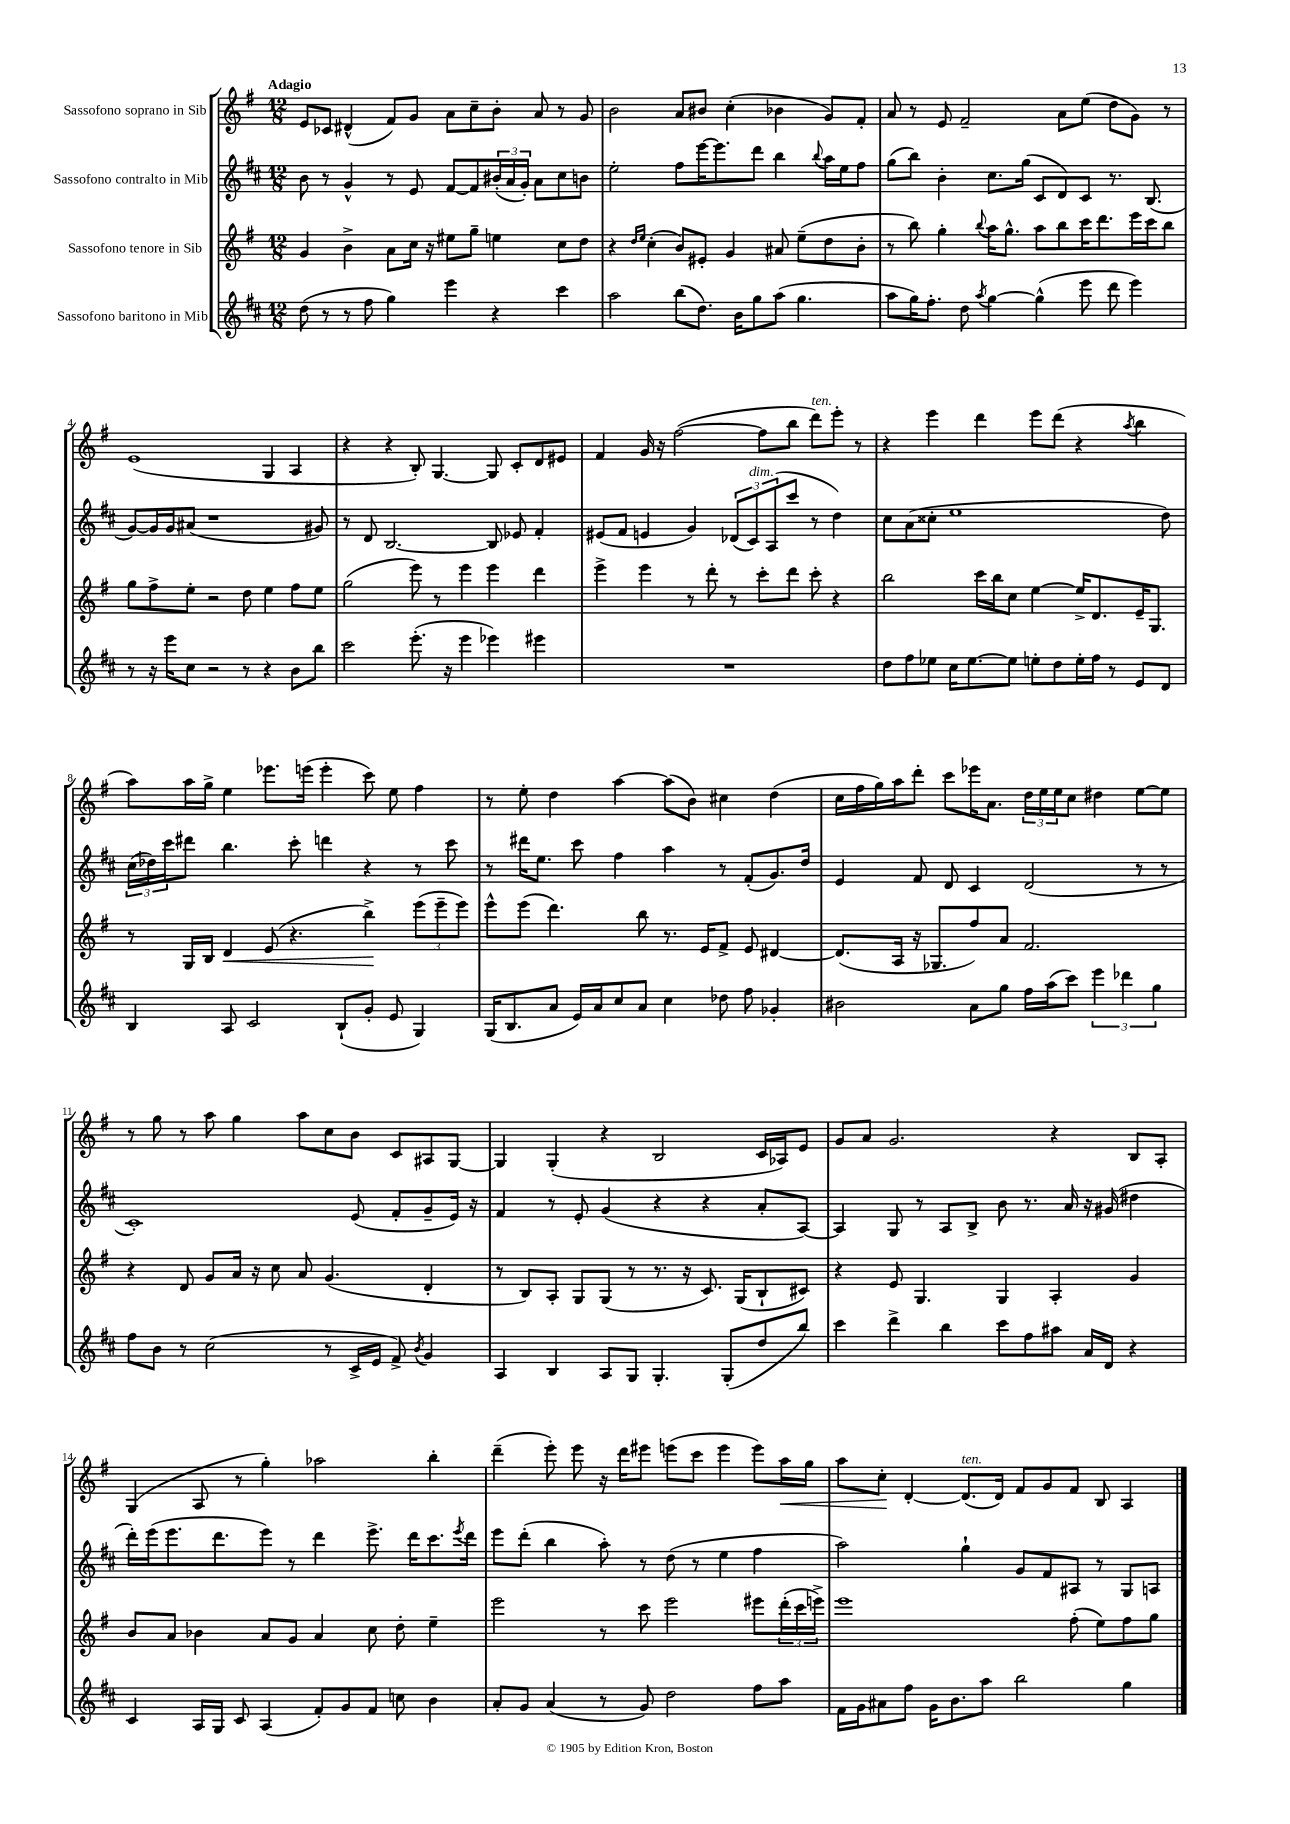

**kern	**kern	**kern	**kern
*staff4	*staff3	*staff2	*staff1
*clefG2	*clefG2	*clefG2	*clefG2
*k[f#c#]	*k[f#]	*k[f#c#]	*k[f#]
*M12/8	*M12/8	*M12/8	*M12/8
(8dd	4g	8b	8e
8r	.	8r	8c-
8r	4b^	4g^^	(4d#^^
8ff#	.	.	.
4gg)	8a	8r	8f#)
.	16cc	8e	8g
.	16r	.	.
4eee	8ee#	[8f#	8a
.	8gg~	8f#]	8cc~
4r	4ee	(24b#'	8b'
.	.	24a	.
.	.	24g')	.
.	.	8a	8a
4ccc#	8cc	8cc#	8r
.	8dd	8b	8g
=	=	=	=
2aa	4r	2ee'	2b
.	16qqdd	.	.
.	16qqee	.	.
.	(4cc'	.	.
(8bb	8b)	8ff#	8a
8.dd)	8e#'	[16eee	8b#
.	.	8.eee]	.
.	4g	.	(4cc'
16b	.	.	.
8gg	.	8ddd	.
(8aa	8a#	4bb	4b-
4.gg	(8ee~	.	.
.	.	8qqbb	.
.	8dd	16aa	8g)
.	.	16ee	.
.	8b'	8ff#	8f#'
=	=	=	=
8aa	8r	(8gg	8a
16gg)	8bb)	8bb)	8r
8.ff#'	.	.	.
.	4gg'	4b'	8e
8dd	.	.	2f#~
8qaa	8qqbb	.	.
[4gg	16aa	8.cc#	.
.	8.gg^^	.	.
.	.	(16gg	.
(4gg^^]	8aa	8c#	.
.	8bb	8d)	8a
8eee	16ccc	8c#	(8ee
.	8.ddd	.	.
8ddd	.	8.r	8dd
4eee)	16eee	.	8g)
.	16ccc	(8.B	.
.	8bb	.	8r
=	=	=	=
8r	8gg	[8g)	(1e
16r	8ff#^	16g]	.
16eee	.	16g	.
8cc#	8ee'	(8a#	.
2r	2r	1r	.
8r	8dd	.	.
4r	4ee	.	4G
8b	8ff#	.	4A
8bb	8ee	8g#)	.
=	=	=	=
2ccc#	(2gg	8r	4r
.	.	8d	.
.	.	[2.B	4r
(8.eee'	8eee)	.	8B')
.	8r	.	[4.G
16r	.	.	.
4eee	4eee	.	.
4eee-)	4eee	8B]	8G]
.	.	8e-	8c'
4eee#	4ddd	4f#'	8d
.	.	.	8e#
=	=	=	=
1.r	4eee^	(8e#	4f#
.	.	8f#	.
.	4eee	4e	16g
.	.	.	16r
.	.	.	([2ff#
.	8r	4g)	.
.	8ddd'	.	.
.	8r	(12d-	.
.	.	12c#)	.
.	8ccc'	.	8ff#]
.	.	(12A	.
.	8ddd	8ccc#	8bb
.	8ccc'	8r	8ddd)
.	4r	4dd)	8eee'
.	.	.	8r
=	=	=	=
8dd	2bb	8cc#	4r
8ff#	.	(8a	.
8ee-	.	8cc##'	4eee
16cc#	.	1ee	.
[8.ee-	.	.	.
.	16ccc	.	4ddd
.	16bb	.	.
8ee-]	8cc	.	.
8ee'	[4ee	.	8eee
8dd	.	.	(8ddd
16ee'	16ee^]	.	4r
16ff#	8.d	.	.
8r	.	.	.
.	.	.	8qaa
8e	16e~	.	4bb
.	8.G	.	.
8d	.	8dd)	.
=	=	=	=
4B	8r	(24cc#	8aa)
.	.	24dd-)	.
.	.	24ccc#	.
.	16G	8ddd#	16aa
.	16B	.	16gg^
8A	4d	4.bb	4ee
2c#	.	.	.
.	(8e	.	8.eee-
.	4.r	8ccc#'	.
.	.	.	(16eee
.	.	4ddd	4eee'
(8B`	.	.	.
8g'	4bb^)	4r	8ccc)
8e	.	.	8ee
4G)	(12eee	8r	4ff#
.	12eee~	.	.
.	.	8ccc#	.
.	12eee)	.	.
=	=	=	=
(16G	8eee^^	8r	8r
8.B	.	.	.
.	(8eee	16ddd#	8ee'
.	.	8.ee	.
8a	4.ddd)	.	4dd
16e)	.	8ccc#	.
16a	.	.	.
8cc#	.	4ff#	[4aa
8a	8bb	.	.
4cc#	8.r	4aa	(8aa]
.	.	.	8b)
.	16e	.	.
8dd-	8f#^	8r	4cc#
8ff#	8e	(8f#'	.
4g-'	[4d#	8.g)	(4dd
.	.	16dd	.
=	=	=	=
2b#	(8.d#]	4e	16cc
.	.	.	16ff#
.	.	.	16gg)
.	16A	.	16aa
.	16r	8f#	8ddd'
.	8.G-	.	.
.	.	8d	8ccc
8a	8ff#)	4c#	16eee-
.	.	.	8.a
8gg	8a	.	.
16ff#	2.f#	(2d	24dd
.	.	.	24ee
(16aa	.	.	.
.	.	.	24ee
8ccc#)	.	.	8cc
6eee	.	.	4dd#
6ddd-	.	.	.
.	.	8r	[8ee
6gg	.	.	.
.	.	8r	8ee]
=	=	=	=
8ff#	4r	1c#')	8r
8b	.	.	8gg
8r	8d	.	8r
(2cc#	8g	.	8aa
.	16a	.	4gg
.	16r	.	.
.	8cc	.	.
.	8a	.	8aa
8r	(4.g	.	8cc
16c#^	.	(8e	8b
16e	.	.	.
8f#^)	.	8f#'	8c
8qb	.	.	.
4g	4d'	8g~	8A#
.	.	16e)	[8G
.	.	16r	.
=	=	=	=
4A	8r	4f#	4G]
.	8B)	.	.
4B	8A'	8r	(4G'
.	8G	8e'	.
8A	(8G	(4g	4r
8G	8r	.	.
4.G'	8.r	4r	2B
.	16r	.	.
.	8.c)	4r	.
(8G'	.	.	.
.	(16G	.	.
8dd	8B`	8a'	16c
.	.	.	16A-)
8bb)	8c#)	[8A)	8e
=	=	=	=
4ccc#	4r	4A]	8g
.	.	.	8a
4ddd^	8e	8G	2.g
.	4.G	8r	.
4bb	.	8A	.
.	.	8B^	.
8ccc#	4G	8b	.
8ff#	.	8.r	.
8aa#	4A'	.	4r
.	.	16a	.
16a	.	16r	.
16d	.	(16g#	.
4r	4g	4dd#	8B
.	.	.	8A'
=	=	=	=
4c#	8b	16ddd')	(4G
.	.	(16eee	.
.	8a	8.eee	.
16A	4b-	.	8A
16G	.	8.ddd	.
8c#	.	.	8r
(4A	8a	8eee)	4gg')
.	8g	8r	.
8f#')	4a	4ddd	2aa-
8g	.	.	.
8f#	8cc	8.eee^	.
8cc	8dd'	.	.
.	.	16ddd	.
4b	4ee~	8.ccc#	4bb'
.	.	8qeee	.
.	.	16ddd	.
=	=	=	=
8a'	2eee	8eee	(4ddd~
8g	.	(8ddd'	.
(4a	.	4bb	8eee')
.	.	.	8eee
8r	8r	8aa')	16r
.	.	.	16ddd
8g)	8ccc	8r	8eee#
2dd	2eee	(8dd	(8eee
.	.	8r	8ccc
.	.	4ee	4eee
8ff#	8eee#	4ff#	8eee)
8aa	(24ddd'	.	16aa
.	24ccc	.	.
.	.	.	16gg
.	24eee^)	.	.
=	=	=	=
16f#	1eee	2aa)	8aa
16g	.	.	.
8a#	.	.	8cc'
8ff#	.	.	[4d'
16g	.	.	.
8.b	.	.	.
.	.	4gg`	(8.d]
8aa	.	.	.
.	.	.	16d)
2bb	.	8g	8f#
.	.	8f#	8g
.	(8ff#'	8A#	8f#
.	8ee)	8r	8B
4gg	8ff#	8G	4A
.	8gg	8A	.
==	==	==	==
*-	*-	*-	*-
